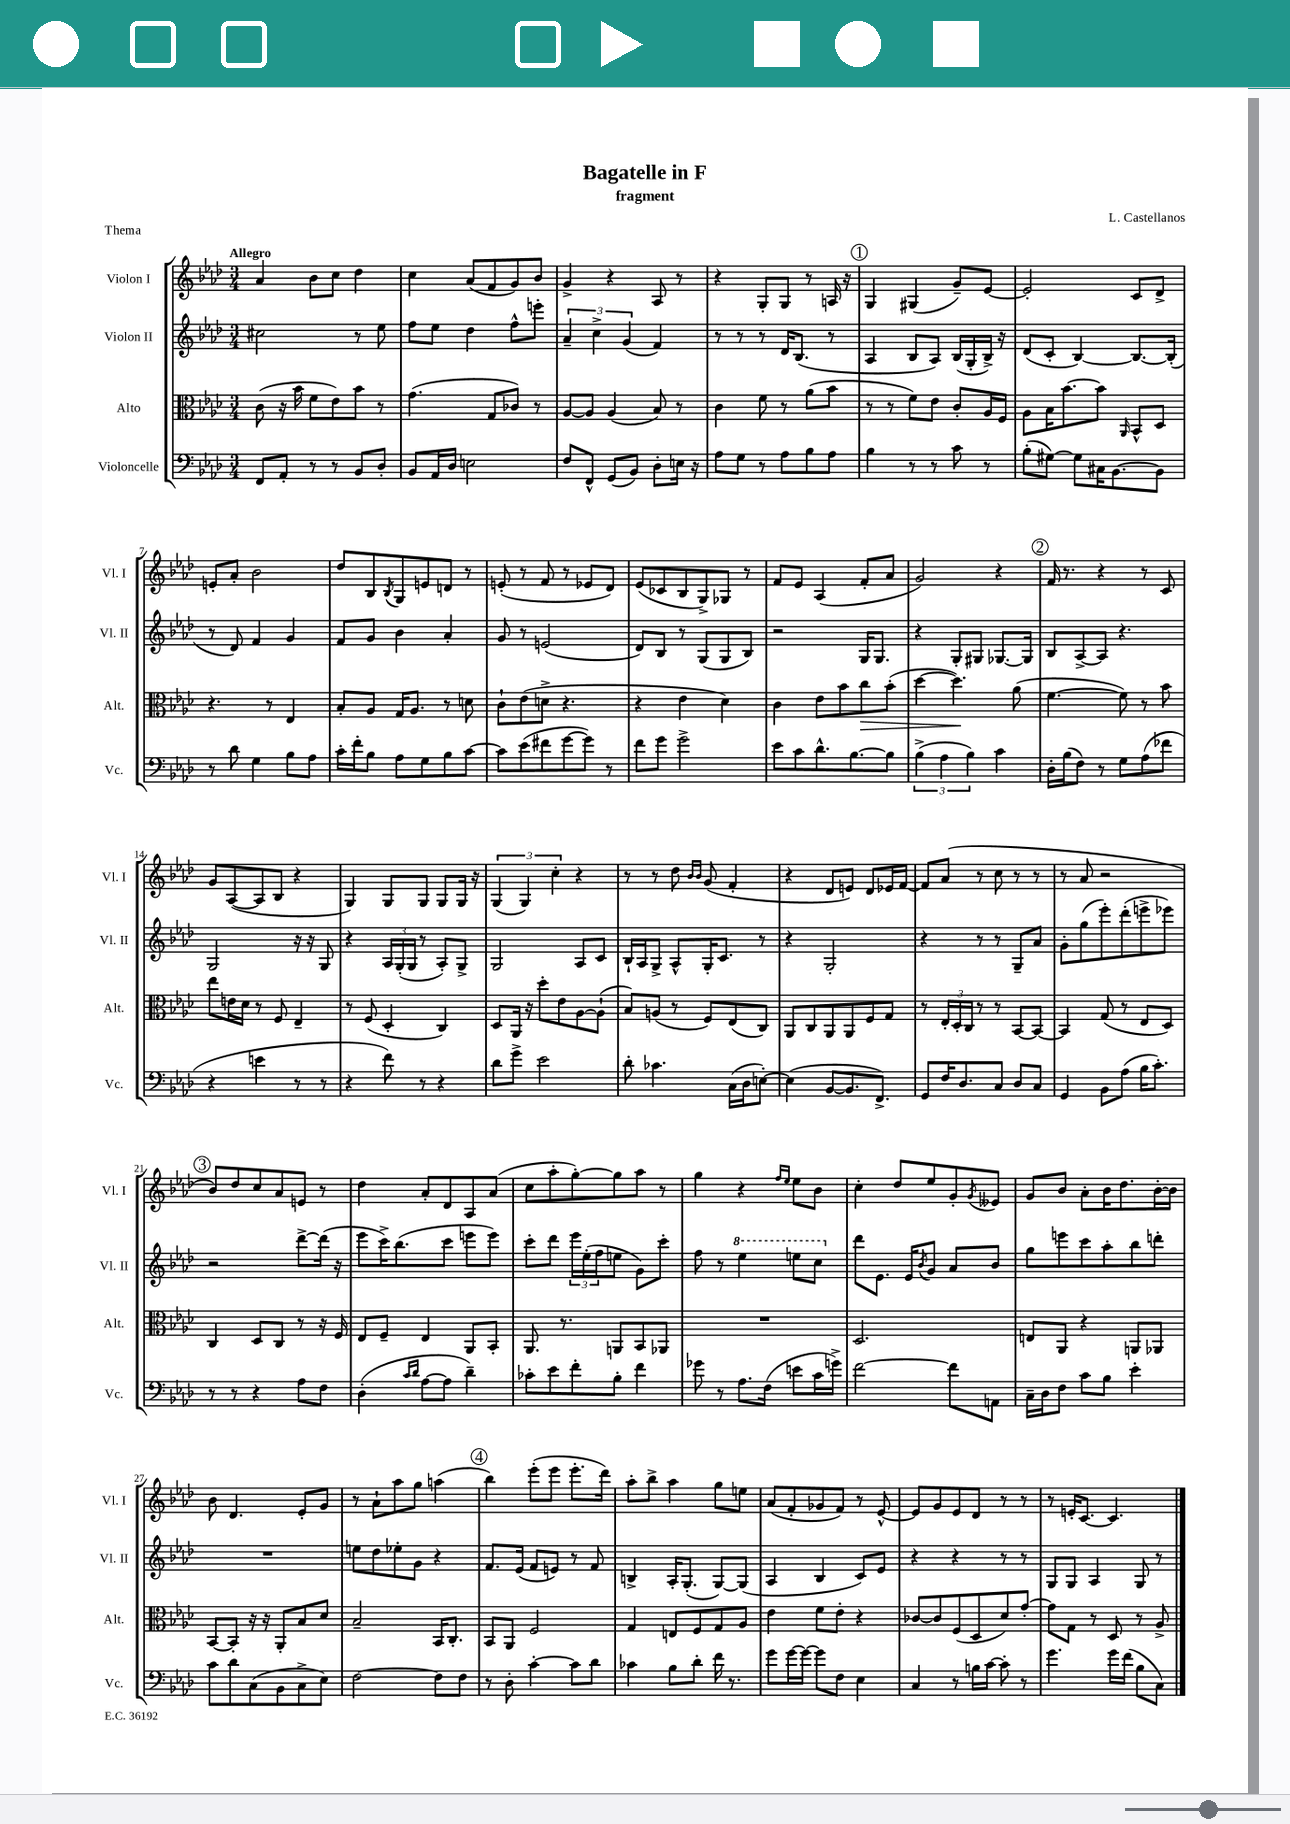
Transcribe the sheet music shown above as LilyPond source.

\header { title = "Bagatelle in F" composer = "L. Castellanos" subtitle = "fragment" piece = "Thema" }
<<
\new StaffGroup <<
\new Staff = "s0" \with { instrumentName = "Violon I" shortInstrumentName = "Vl. I" } {
    \clef treble \key aes \major \numericTimeSignature \time 3/4 \tempo "Allegro"
    aes'4 bes'8 c''8 des''4 |
    c''4 aes'8( f'8 g'8) bes'8 |
    g'4-> r4 aes8 r8 |
    r4 g8-. g8 r8 a16 r16 |
    \mark \markup { \circle "1" } g4 gis4( g'8--) ees'8~ |
    ees'2-. c'8 des'8-> |
    e'8-. aes'8-. bes'2 |
    des''8 bes8 \acciaccatura { bes8 } g8 e'8 d'8 r8 |
    e'8-.( r8 f'8 r8 ees'8 des'8) |
    ees'8( ces'8 bes8 g8->) ges8 r8 |
    f'8 ees'8 aes4( f'8-. aes'8 |
    g'2) r4 |
    \mark \markup { \circle "2" } f'16 r8. r4 r8 c'8 |
    g'8 aes8~( aes8 bes8 r4 |
    g4) g8 g8 g8 g16 r16 |
    \tuplet 3/2 { g4( g4) c''4-. } r4 |
    r8 r8 des''8 \grace { bes'16 bes'16 } g'8( f'4-. |
    r4 des'8 e'8) des'8 ees'16 f'16~ |
    f'8 aes'8( r8 c''8 r8 r8 |
    r8 aes'8 r2 |
    \mark \markup { \circle "3" } bes'8) des''8 c''8 aes'8 e'8 r8 |
    des''4 aes'8-. des'8 aes8 aes'8( |
    c''8 aes''8-. g''8~-.) g''8 aes''8 r8 |
    g''4 r4 \grace { f''16 ees''16 } ees''8 bes'8 |
    c''4-. des''8 ees''8 g'8-. \acciaccatura { g'8 } eeses'8 |
    g'8 bes'8 aes'8-. bes'16 des''8. bes'16~-. bes'16 |
    bes'8 des'4. ees'8-. g'8 |
    r8 aes'8-! aes''8 g''8 a''4( |
    \mark \markup { \circle "4" } bes''4) ees'''8-.( ees'''8 ees'''8.-. des'''16) |
    aes''8-. bes''8-> aes''4 g''8 e''8 |
    aes'8( f'8-. ges'8 f'8) r8 ees'8~-^ |
    ees'8 g'8 ees'8 des'8 r8 r8 |
    r8 e'16-. c'8.~ c'4. \bar "|." |
}
\new Staff = "s1" \with { instrumentName = "Violon II" shortInstrumentName = "Vl. II" } {
    \clef treble \key aes \major \numericTimeSignature \time 3/4
    cis''2 r8 ees''8 |
    f''8 ees''8 des''4 f''8-^ e'''8-. |
    \tuplet 3/2 { aes'4-- c''4-> g'4( } f'4) |
    r8 r8 r8 des'16 bes8.( r8 |
    \mark \markup { \circle "1" } aes4 bes8 aes8) bes16( g16-. bes16->) r16 |
    des'8( c'8-. bes4~) bes8.~ bes16-.( |
    r8 des'8) f'4 g'4 |
    f'8 g'8 bes'4 aes'4-. |
    g'8 r8 e'2( |
    des'8) bes8 r8 g8( g8 bes8) |
    r2 g16 g8. |
    r4 g8-. gis8 ges8.~ ges16 |
    \mark \markup { \circle "2" } bes8 aes8~-> aes8 r4. |
    g2 r16 r16 g8 |
    r4 \tuplet 3/2 { aes16 g16-.( g16 } r8 aes8-.) g8-> |
    g2 aes8 c'8 |
    bes16-! aes16 g8-> aes8-^ g16-. c'8. r8 |
    r4 g2-. |
    r4 r8 r8 g8-- aes'8 |
    g'8-. g''8( ees'''8-.) des'''8-.( e'''8-> ees'''8) |
    \mark \markup { \circle "3" } r2 des'''8~-> des'''16( r16 |
    ees'''8 c'''16->) bes''8.( c'''8 e'''8 e'''8) |
    c'''8-. des'''8 \tuplet 3/2 { ees'''16 ees''16-.( f''16 } e''8 g'8) c'''8-. |
    f''8 r8 \ottava #1 ees'''4 e'''8 c'''8 \ottava #0 |
    des'''8 ees'8. ees'16 \acciaccatura { bes'8 } g'8 aes'8 bes'8 |
    g''8 e'''8 c'''8 aes''8-. bes''8 d'''8-. |
    R2. |
    e''8 des''8 ees''8-. g'8 r4 |
    \mark \markup { \circle "4" } f'8. ees'16( f'8 e'8) r8 f'8 |
    b4-> aes16-. g8.-.( g8~) g8( |
    aes4 bes4 c'8) ees'8 |
    r4 r4 r8 r8 |
    g8 g8 aes4 g8 r8 \bar "|." |
}
\new Staff = "s2" \with { instrumentName = "Alto" shortInstrumentName = "Alt." } {
    \clef alto \key aes \major \numericTimeSignature \time 3/4
    c'8( r16 bes'16 f'8 ees'8) bes'8 r8 |
    g'4.( g8 ces'8) r8 |
    aes8~ aes8 aes4( bes8) r8 |
    c'4 f'8 r8 aes'8( bes'8 |
    \mark \markup { \circle "1" } r8 r8 f'8) ees'8 c'8-. aes16 f16 |
    aes8 bes16 bes'8.~ bes'8 \grace { aes,16 } bes,8-^ des8 |
    r4. r8 ees4 |
    bes8-. aes8 g16 aes8. r8 d'8 |
    c'8-! ees'8( d'8-> r4. |
    r4 ees'4 des'4) |
    c'4 ees'8 bes'8 c''8\> bes'8-.( |
    des''4~ des''4.\!) aes'8( |
    \mark \markup { \circle "2" } f'4.~ f'8) r8 bes'8 |
    ees''8 e'16 des'16 r8 f8 ees4-- |
    r8 f8( des4-. c4) |
    des8 aes,16 r16 des''8-. ees'8 aes8~ aes8-!( |
    bes8) a8( r8 f8) ees8( c8) |
    aes,8 c8 aes,8 aes,8 f8 g8 |
    r8 \tuplet 3/2 { ees16-. des16-. c16 } r8 r8 bes,8~ bes,8~ |
    bes,4 g8( r8 ees8 des8) |
    \mark \markup { \circle "3" } c4 des8 c8 r8 r16 f16 |
    ees8 f8-- ees4 aes,8 bes,8-. |
    aes,8. r8. a,8 bes,8 aes,8 |
    R2. |
    des2. |
    e8 aes,8 r4 a,8 aes,8 |
    bes,8~ bes,8-. r16 r16 aes,8-. bes8 des'8 |
    bes2-- bes,16 c8.-. |
    \mark \markup { \circle "4" } bes,8 aes,8 f2 |
    g4 e8 f8 g8 aes8 |
    ees'4 f'8 ees'8-. r4 |
    ces'8~ ces'8 f8( des8 des'8) g'8~-. |
    g'8 g8 r8 des8 r8 aes8-> \bar "|." |
}
\new Staff = "s3" \with { instrumentName = "Violoncelle" shortInstrumentName = "Vc." } {
    \clef bass \key aes \major \numericTimeSignature \time 3/4
    f,8 aes,8-. r8 r8 bes,8 des8-. |
    bes,8 aes,16 des16 e2 |
    f8 f,8-^ g,8( bes,8) des8-. e16 r16 |
    aes8 g8 r8 aes8 bes8 aes8 |
    \mark \markup { \circle "1" } bes4 r8 r8 c'8 r8 |
    bes8-.( gis8~) gis8 cis16 bes,8.~ bes,8 |
    r8 des'8 g4 bes8 aes8 |
    c'16-. f'16-. bes8 aes8 g8 bes8 c'8~ |
    c'8 ees'8( fis'8 g'8~ g'8) r8 |
    f'8 g'8 g'2-> |
    ees'8 c'8 des'8.-^ bes8.~ bes8 |
    \tuplet 3/2 { bes4->( aes4 bes4) } c'4 |
    \mark \markup { \circle "2" } des16-. bes16( f8) r8 g8 aes8( fes'8 |
    r4 e'4 r8 r8 |
    r4 f'8) r8 r4 |
    des'8 g'8-> ees'2 |
    des'8-. ces'4. c16( des16 e8~-.) |
    e4( bes,8~ bes,8. f,8.->) |
    g,8 f16 des8. c8 des8 c8 |
    g,4 bes,8 aes8( bes16 c'8.-.) |
    \mark \markup { \circle "3" } r8 r8 r4 aes8 f8 |
    des4-.( \grace { c'16 des'16 } aes8~ aes8 des'4--) |
    ces'8-. ees'8 f'8-. bes8-. f'4 |
    ges'8 r8 aes8. f16( e'8 c'16 g'16->) |
    f'2~ f'8 a,8 |
    c16-- des16 f8 c'8 bes8 ees'4-. |
    c'8 des'8 c8( bes,8 c8-> ees8) |
    f2~ f8 f8 |
    \mark \markup { \circle "4" } r8 des8-. c'4~-. c'8 des'8 |
    ces'4 bes8 des'8-. f'16 r8. |
    g'8 g'16~ g'16~ g'8 f8 ees4 |
    c4 r8 b16 c'16~ c'8-. r8 |
    g'4. g'16 f'16( bes8 c8) \bar "|." |
}
>>
>>
